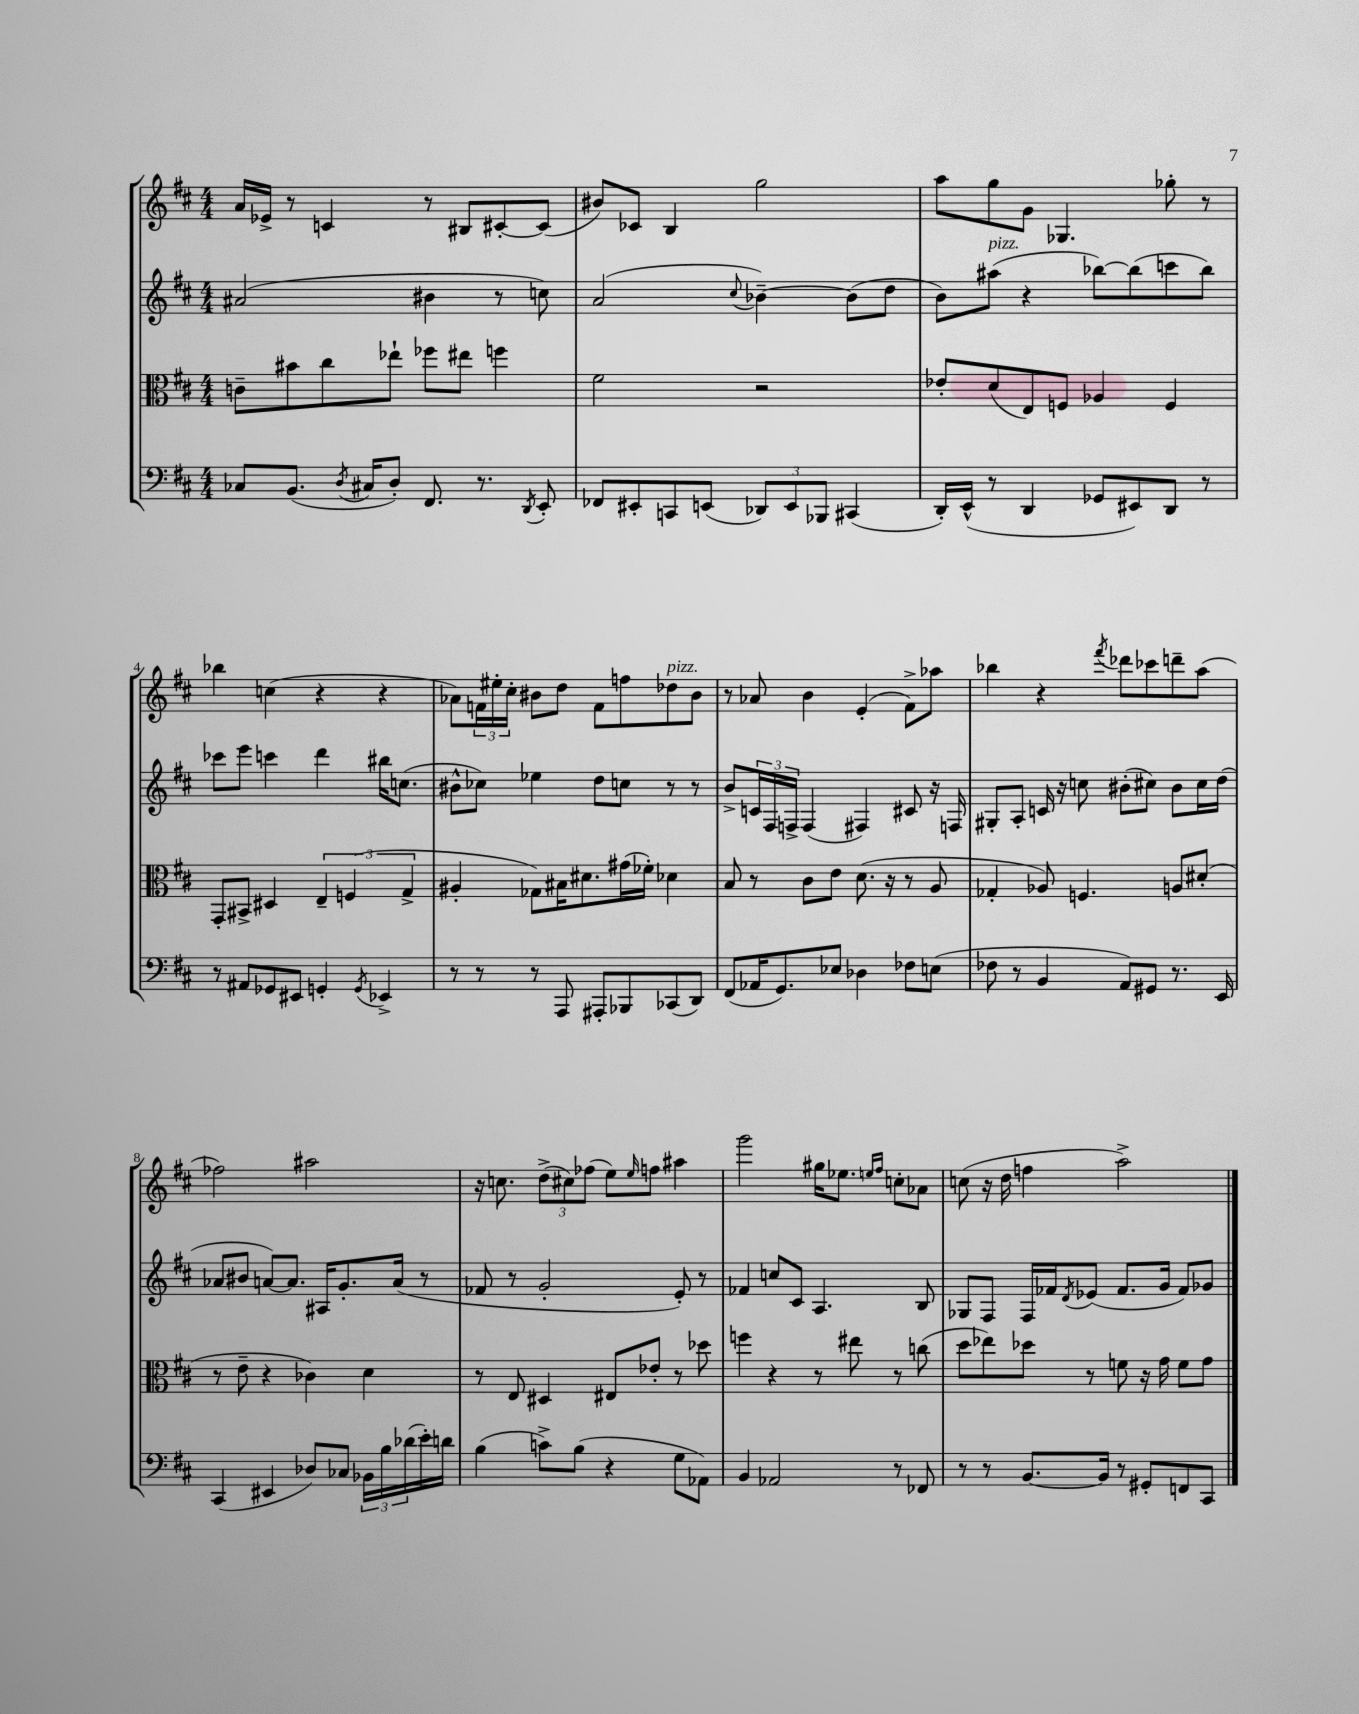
<<
\new StaffGroup <<
\new Staff = "s0" {
    \clef treble \key d \major \numericTimeSignature \time 4/4
    a'16 ees'16-> r8 c'4 r8 bis8 cis'8~-. cis'8( |
    bis'8) ces'8 b4 g''2 |
    a''8 g''8 g'8 ges4. ges''8-. r8 |
    bes''4 c''4( r4 r4 |
    aes'8) \tuplet 3/2 { f'16 eis''16-. cis''16-. } bis'8 d''8 f'8 f''8 des''8^\markup { \italic "pizz." } bis'8 |
    r8 aes'8 b'4 e'4-.( fis'8->) aes''8 |
    bes''4 r4 \acciaccatura { fis'''8 } des'''8 ces'''8 d'''8-- a''8( |
    fes''2) ais''2 |
    r16 c''8. \tuplet 3/2 { d''8->( cis''8) fes''8( } e''8) \grace { e''16 } f''8 ais''4 |
    g'''2 gis''16 ees''8. \grace { e''16 fis''16 } c''8-. aes'8 |
    c''8( r16 d''16 f''4 a''2->) \bar "|." |
}
\new Staff = "s1" {
    \clef treble \key d \major \numericTimeSignature \time 4/4
    ais'2( bis'4 r8 c''8) |
    a'2( \appoggiatura { cis''8 } bes'4~--) bes'8( d''8 |
    b'8) ais''8^\markup { \italic "pizz." }( r4 bes''8~) bes''8( c'''8 bes''8) |
    ces'''8 e'''8 c'''4 d'''4 bis''16 c''8.( |
    bis'8-^ ces''8) ees''4 d''8 c''8 r8 r8 |
    b'8-> \tuplet 3/2 { c'16 fis16 f16-> } f4( fis4) cis'8 r16 f16 |
    gis8-. a8-. c'16 r16 c''8 bis'8-.( cis''8) bis'8 cis''16 d''16( |
    aes'8 bis'8 a'8~) a'8. ais16 g'8.-. a'16( r8 |
    fes'8 r8 g'2-. e'8-.) r8 |
    fes'4 c''8 cis'8 a4. b8 |
    ges8 fis8 fis16 fes'16 \acciaccatura { d'8 } ees'8( fes'8. g'16 fes'8) ges'8 \bar "|." |
}
\new Staff = "s2" {
    \clef alto \key d \major \numericTimeSignature \time 4/4
    c'8-- bis'8 cis''8 ees''8-! fes''8 eis''8 f''4 |
    fis'2 r2 |
    ees'8-. d'8( e8) f8 aes4 f4 |
    g,8-. bis,8-> dis4 \tuplet 3/2 { e4-- f4( g4-> } |
    ais4-. ges8) bis16 dis'8. gis'16( fes'16-.) des'4 |
    b8 r8 cis'8 e'8 d'8.( r16 r8 a8 |
    ges4-. aes8) f4. a8 dis'8-.( |
    r8 e'8-- r4 ces'4) d'4 |
    r8 e8 dis4 eis8 ees'8-. r8 des''8 |
    f''4 r4 r8 eis''8 r8 c''8( |
    d''8 ees''8) des''8 r8 f'8 r16 g'16 f'8 g'8 \bar "|." |
}
\new Staff = "s3" {
    \clef bass \key d \major \numericTimeSignature \time 4/4
    ces8 b,8.( \acciaccatura { d8 } cis16 d8-.) fis,8. r8. \acciaccatura { d,8 } e,8-. |
    fes,8 eis,8-. c,8 e,8( \tuplet 3/2 { des,8) e,8 bes,,8 } cis,4( |
    d,16-.) e,16-^( r8 d,4 ges,8 eis,8) d,8 r8 |
    r8 ais,8 ges,8 eis,8 g,4-. \acciaccatura { g,8 } ees,4-> |
    r8 r8 r8 a,,8 ais,,8-. bes,,8 ces,8( d,8) |
    fis,8( aes,16 g,8.) ees8 des4 fes8 e8( |
    fes8 r8 b,4 a,8) gis,8 r8. e,16 |
    cis,4( eis,4 des8) ces8 \tuplet 3/2 { bes,16 b16 des'16( } e'16-.) d'16 |
    b4( c'8->) b8( r4 g8 aes,8) |
    b,4 aes,2 r8 fes,8 |
    r8 r8 b,8.~ b,16 r8 gis,8-. f,8 cis,8 \bar "|." |
}
>>
>>
